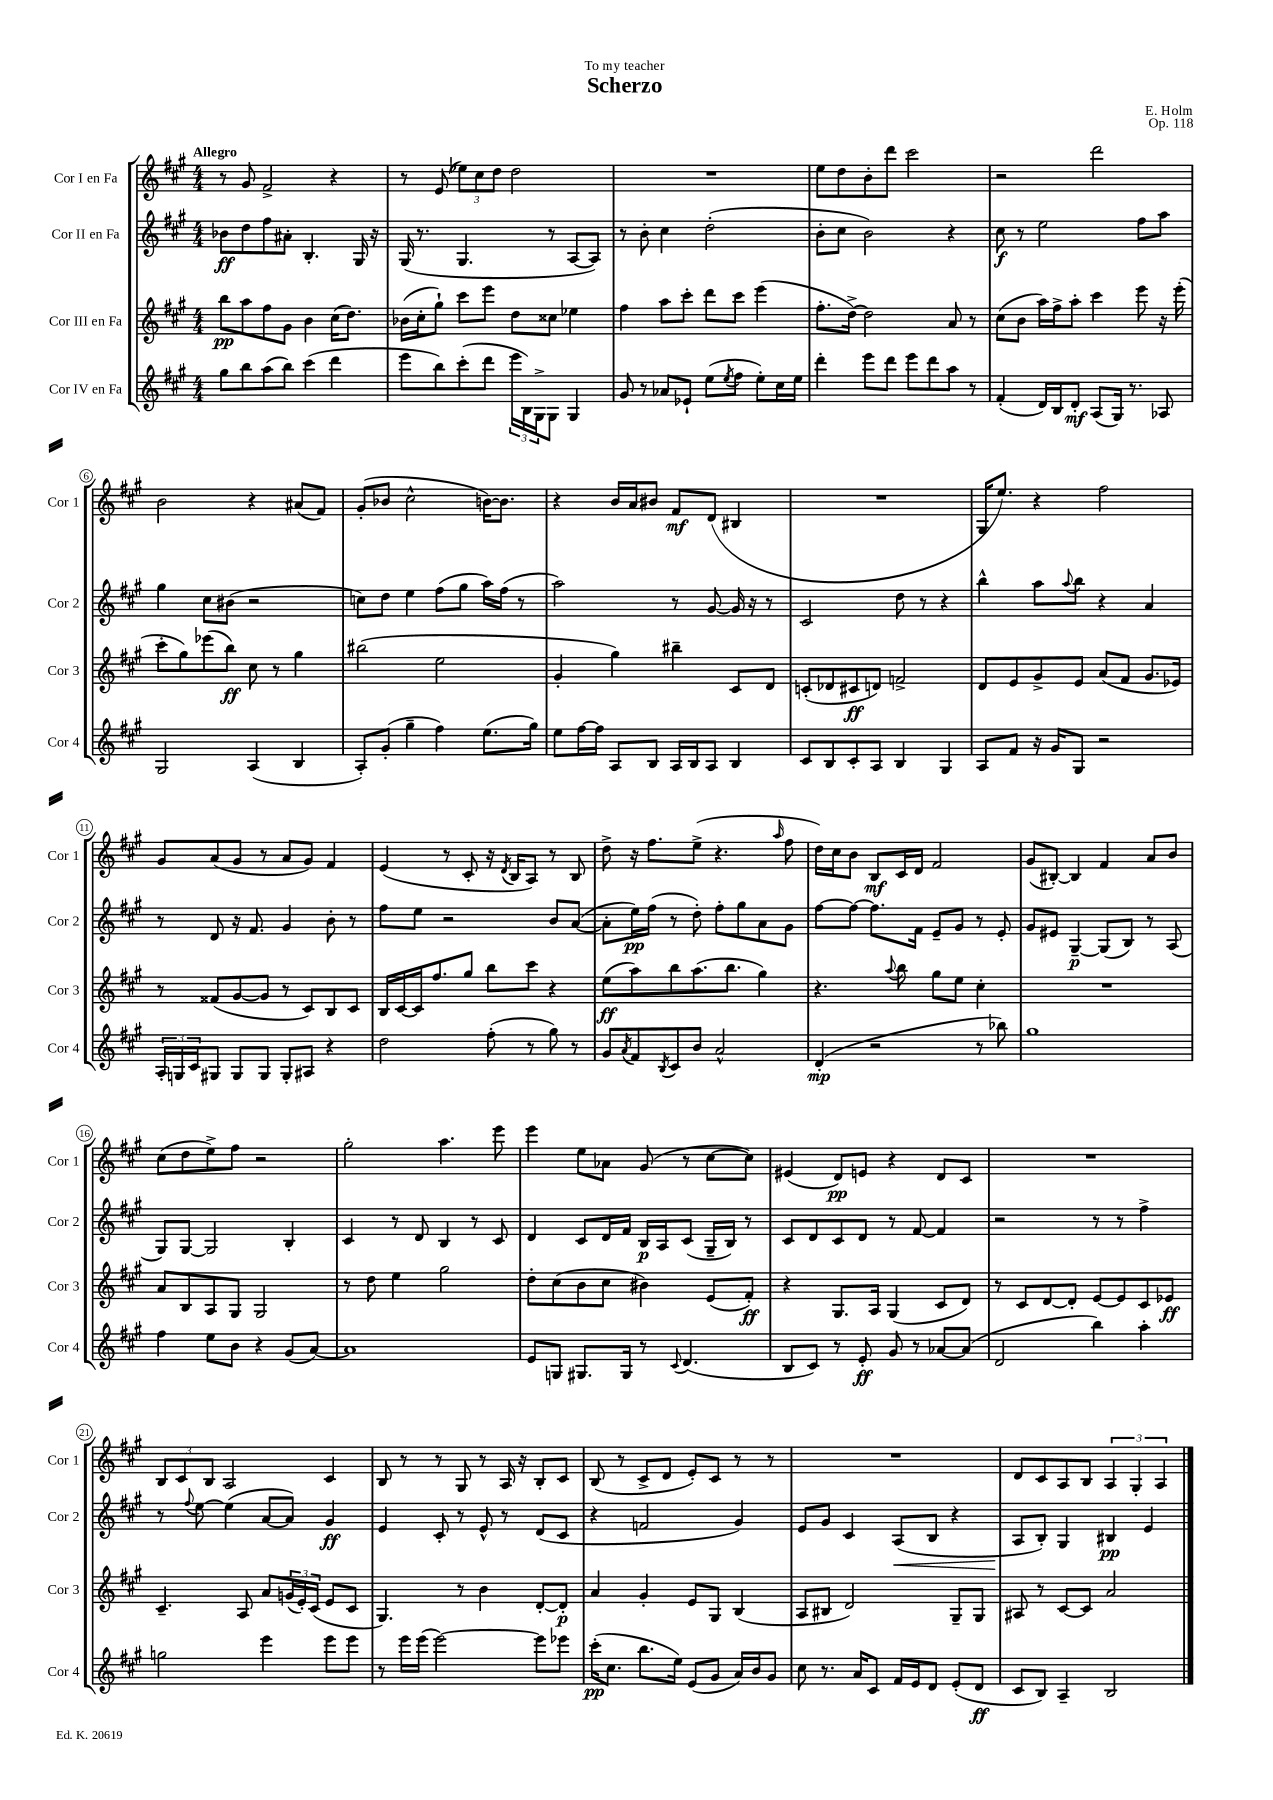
\header { title = "Scherzo" composer = "E. Holm" dedication = "To my teacher" opus = "Op. 118" }
<<
\new StaffGroup <<
\new Staff = "s0" \with { instrumentName = "Cor I en Fa" shortInstrumentName = "Cor 1" } {
    \clef treble \key a \major \numericTimeSignature \time 4/4 \tempo "Allegro"
    r8 gis'8 fis'2-> r4 |
    r8 e'8( \tuplet 3/2 { ees''8) cis''8 d''8 } d''2 |
    R1 |
    e''8 d''8 b'8-. d'''8 cis'''2 |
    r2 d'''2 |
    b'2 r4 ais'8( fis'8) |
    gis'8-.( bes'8 cis''2-^ b'16~) b'8. |
    r4 b'16 a'16 bis'8 fis'8\mf d'8( bis4 |
    R1 |
    gis16 e''8.) r4 fis''2 |
    gis'8 a'8( gis'8 r8 a'8 gis'8) fis'4 |
    e'4( r8 cis'8-. r16 \acciaccatura { d'8 } b16 a8) r8 b8 |
    d''8-> r16 fis''8. e''8->( r4. \grace { a''16 } fis''8 |
    d''16) cis''16 b'8 b8\mf cis'16 d'16 fis'2 |
    gis'8( bis8~-.) bis4 fis'4 a'8 b'8 |
    cis''8( d''8 e''8->) fis''8 r2 |
    gis''2-. a''4. e'''8 |
    e'''4 e''8 aes'8 gis'8( r8 cis''8~ cis''8) |
    eis'4( d'8\pp) e'8 r4 d'8 cis'8 |
    R1 |
    \tuplet 3/2 { b8 cis'8 b8 } a2 cis'4 |
    b8 r8 r8 gis8 r8 a16 r16 b8-. cis'8 |
    b8( r8 cis'8-> d'8 e'8-.) cis'8 r8 r8 |
    R1 |
    d'8 cis'8 a8 b8 \tuplet 3/2 { a4 gis4-. a4 } \bar "|." |
}
\new Staff = "s1" \with { instrumentName = "Cor II en Fa" shortInstrumentName = "Cor 2" } {
    \clef treble \key a \major \numericTimeSignature \time 4/4
    bes'8\ff d''8 fis''8 ais'8-. b4.-. gis16 r16 |
    gis16( r8. gis4. r8 a8~ a8) |
    r8 b'8-. cis''4 d''2-.( |
    b'8-. cis''8 b'2) r4 |
    cis''8\f r8 e''2 fis''8 a''8 |
    gis''4 cis''8 bis'8( r2 |
    c''8) d''8 e''4 fis''8( gis''8 a''16) fis''16( r8 |
    a''2) r8 gis'8~ gis'16 r16 r8 |
    cis'2 d''8 r8 r4 |
    b''4-^ a''8 \appoggiatura { a''8 } b''8 r4 a'4 |
    r8 d'8 r16 fis'8. gis'4 b'8-. r8 |
    fis''8 e''8 r2 b'8 a'8~( |
    a'8-. e''16\pp) fis''16( r8 d''8-.) fis''8-. gis''8 a'8 gis'8 |
    fis''8~ fis''8~ fis''8. fis'16 e'8-- gis'8 r8 e'8-. |
    gis'8 eis'8 gis4~--\p gis8( b8) r8 a8( |
    gis8) gis8~ gis2 b4-. |
    cis'4 r8 d'8 b4 r8 cis'8 |
    d'4 cis'8 d'16 fis'16 b16\p a16 cis'8( gis16-- b16) r8 |
    cis'8 d'8 cis'8 d'8 r8 fis'8~ fis'4 |
    r2 r8 r8 fis''4-> |
    r8 \appoggiatura { fis''8 } e''8~ e''4( a'8~ a'8) gis'4\ff |
    e'4 cis'8-. r8 e'8-^ r8 d'8( cis'8 |
    r4 f'2 gis'4) |
    e'8 gis'8 cis'4 a8\<( b8 r4 |
    a8\! b8-.) gis4 bis4\pp e'4 \bar "|." |
}
\new Staff = "s2" \with { instrumentName = "Cor III en Fa" shortInstrumentName = "Cor 3" } {
    \clef treble \key a \major \numericTimeSignature \time 4/4
    b''8\pp a''8 fis''8 gis'8 b'4 cis''16( d''8.) |
    bes'16( cis''16-. gis''8-!) cis'''8 e'''8 d''8 cisis''8 ees''4 |
    fis''4 a''8 cis'''8-. d'''8 cis'''8 e'''4( |
    fis''8.-. d''16~->) d''2 a'8 r8 |
    cis''8( b'8 a''16) fis''16-> a''8-. cis'''4 e'''8 r16 e'''16-.( |
    cis'''8-. gis''8) ees'''8( b''8\ff) cis''8 r8 gis''4 |
    bis''2( e''2 |
    gis'4-. gis''4) bis''4-- cis'8 d'8 |
    c'8-.( des'8 cis'8\ff d'8) f'2-> |
    d'8 e'8 gis'8-> e'8 a'8( fis'8 gis'8. ees'16) |
    r8 fisis'8( gis'8~ gis'8 r8 cis'8) b8 cis'8 |
    b16 cis'16~ cis'16 fis''8. gis''8 b''8 cis'''8 r4 |
    e''8\ff( a''8) b''8 a''8.( b''8. gis''4) |
    r4. \appoggiatura { a''8 } b''8 gis''8 e''8 cis''4-. |
    R1 |
    a'8 b8 a8 gis8 gis2 |
    r8 d''8 e''4 gis''2 |
    d''8-. cis''8( b'8 cis''8 bis'4) e'8( fis'8-.\ff) |
    r4 gis8. a16 gis4( cis'8 d'8) |
    r8 cis'8 d'8~ d'8-. e'8~ e'8 cis'8 ees'8\ff |
    cis'4.-- a8 a'8 \tuplet 3/2 { g'16( e'16-.) cis'16( } e'8 cis'8 |
    gis4.) r8 b'4 d'8~-. d'8-.\p |
    a'4 gis'4-. e'8 gis8 b4( |
    a8 bis8 d'2) gis8-- gis8 |
    ais8 r8 cis'8~ cis'8 a'2 \bar "|." |
}
\new Staff = "s3" \with { instrumentName = "Cor IV en Fa" shortInstrumentName = "Cor 4" } {
    \clef treble \key a \major \numericTimeSignature \time 4/4
    gis''8 b''8 a''8( b''8) cis'''4( d'''4 |
    e'''8 b''8) cis'''8-.( d'''8 \tuplet 3/2 { e'''16 b16) gis16-> } gis8 gis4 |
    gis'8 r8 aes'8 ees'8-! e''8( \acciaccatura { e''8 } fis''8 e''8-.) cis''16 e''16 |
    d'''4-. e'''8 d'''8 e'''8 d'''8 a''8 r8 |
    fis'4-.( d'16) b16 d'8-.\mf a8( gis16) r8. aes8 |
    gis2 a4( b4 |
    a8-.) gis'8-.( gis''4-- fis''4) e''8.( gis''16) |
    e''8 fis''16~ fis''16 a8 b8 a16 b16 a8 b4 |
    cis'8 b8 cis'8-. a8 b4 gis4 |
    a8 fis'8 r16 gis'16 gis8 r2 |
    \tuplet 3/2 { a16-. g16 cis'16 } gis8 gis8 gis8 gis8-. ais8 r4 |
    d''2 fis''8-.( r8 gis''8) r8 |
    gis'8 \acciaccatura { a'8 } fis'8 \acciaccatura { b8 } cis'8 b'8 a'2-^ |
    d'4-.\mp( r2 r8 bes''8) |
    gis''1 |
    fis''4 e''8 b'8 r4 gis'8( a'8~) |
    a'1 |
    e'8 g8 gis8. gis16 r8 \appoggiatura { cis'8 } d'4.( |
    b8 cis'8) r8 e'8-.\ff gis'8 r8 aes'8~ aes'8( |
    d'2 b''4) a''4-. |
    g''2 e'''4 e'''8 e'''8 |
    r8 e'''16 e'''16( e'''2~) e'''8 ees'''8 |
    cis'''16-.\pp( cis''8. b''8. e''16) e'8( gis'8 a'16) b'16 gis'8 |
    cis''8 r8. a'16 cis'8 fis'16 e'16 d'8 e'8-.( d'8\ff |
    cis'8 b8) a4-- b2 \bar "|." |
}
>>
>>
\layout { \context { \Score \override BarNumber.stencil = #(make-stencil-circler 0.1 0.3 ly:text-interface::print) } }
